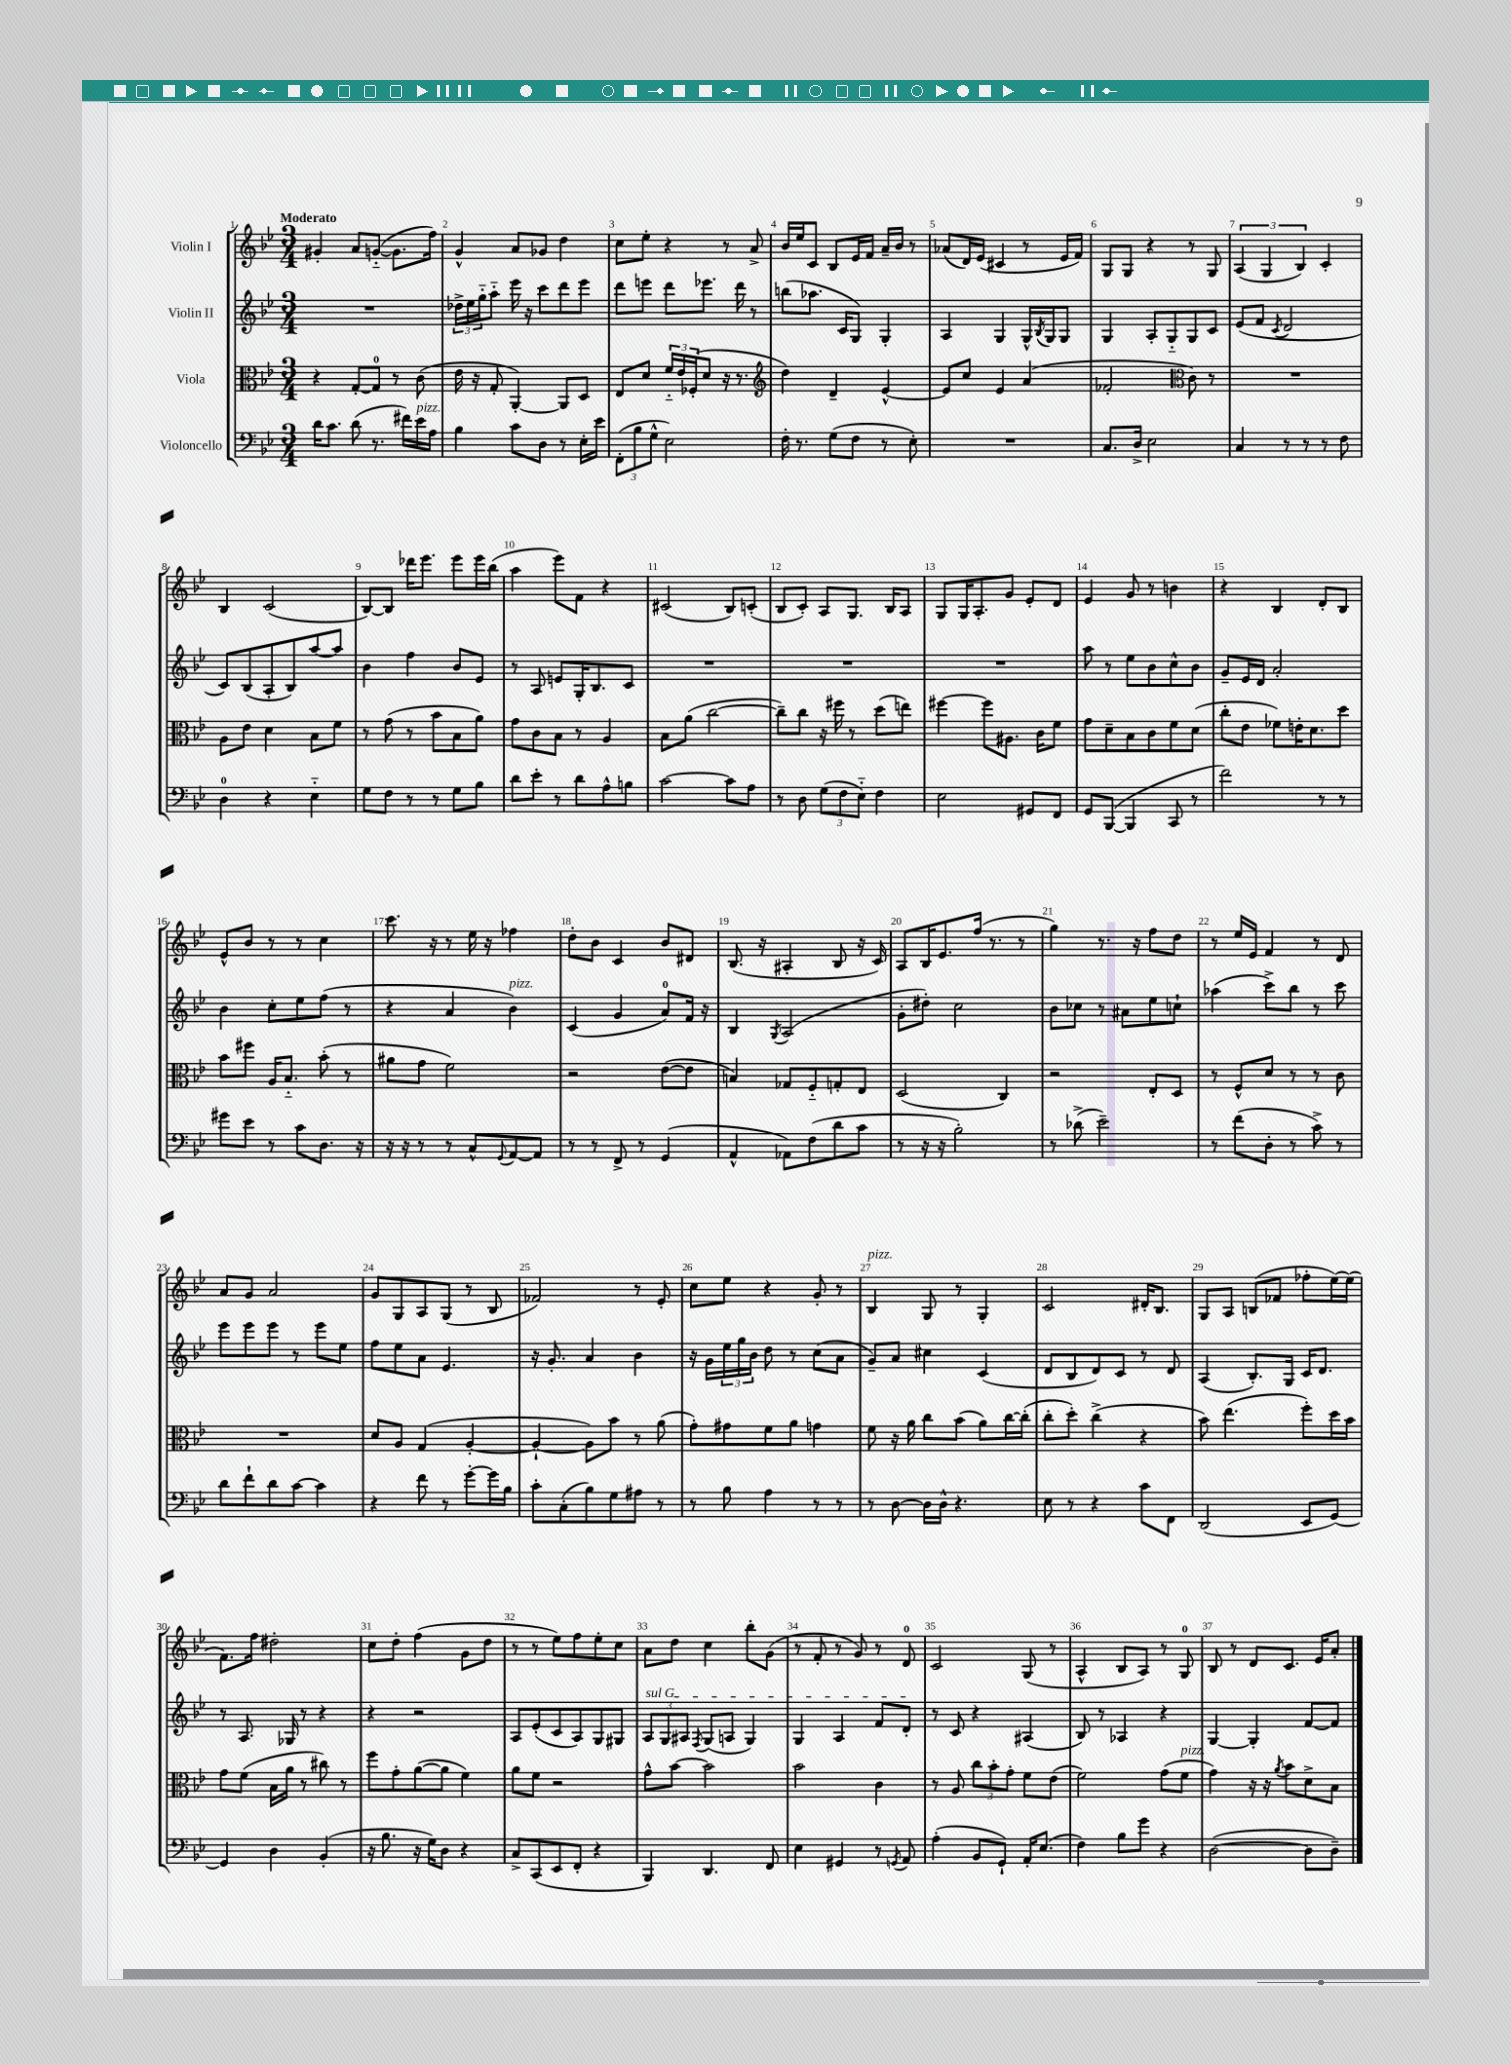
<<
\new StaffGroup <<
\new Staff = "s0" \with { instrumentName = "Violin I" } {
    \clef treble \key bes \major \numericTimeSignature \time 3/4 \tempo "Moderato"
    gis'4-. a'8 g'8~-_( g'8. f''16) |
    g'4-^ a'8 ges'8 d''4 |
    c''8 ees''8-. r4 r8 a'8-> |
    bes'16 ees''16 c'8 bes8 ees'16 f'16 a'16-- bes'16 r8 |
    aes'8( d'16) ees'16( cis'4 r8 ees'16 f'16) |
    g8 g8 r4 r8 g8 |
    \tuplet 3/2 { a4( g4 bes4) } c'4-. |
    bes4 c'2( |
    bes8~) bes8 des'''16 ees'''8. ees'''8 ees'''16 bes''16( |
    a''4 ees'''8) f'8 r4 |
    cis'2( bes8) c'8-.( |
    bes8 c'8-.) a8 g8. bes16 a8 |
    g8 g16 a8.-. g'8 ees'8-. d'8 |
    ees'4 g'8 r8 b'4 |
    r4 bes4 d'8-. bes8 |
    ees'8-^ bes'8 r8 r8 c''4 |
    c'''8. r16 r8 ees''16 r16 fes''4 |
    d''8-. bes'8 c'4 bes'8 dis'8 |
    bes8.( r16 ais4-. bes8 r16 c'16) |
    a8 bes16 ees'8. f''16( r8. r8 |
    g''4) r8. r16 f''8 d''8 |
    r8 ees''16 ees'16 f'4 r8 d'8 |
    a'8 g'8 a'2 |
    g'8 g8 a8 g8( r8 bes8 |
    fes'2) r8 ees'8-. |
    c''8 ees''8 r4 g'8-. r8 |
    bes4^\markup { \italic "pizz." } g8 r8 g4-. |
    c'2 dis'16-. bes8. |
    g8 a8 b8( fes'8 fes''8-. ees''16~) ees''16( |
    f'8.) f''16 dis''2-. |
    c''8 d''8-. f''4( g'8 d''8 |
    r8 r8 ees''8) f''8 ees''8-. c''8 |
    a'8 d''8 c''4 bes''8-. g'8( |
    r8 f'8-. r8 g'8) r8 d'8-0 |
    c'2 g8( r8 |
    a4-^ bes8 a8) r8 g8-0 |
    bes8 r8 d'8 c'8. ees'16 a'8-. \bar "|." |
}
\new Staff = "s1" \with { instrumentName = "Violin II" } {
    \clef treble \key bes \major \numericTimeSignature \time 3/4
    R2. |
    \tuplet 3/2 { des''16-> ees''16 g''16-_ } a''8-_ ees'''16 r16 c'''8 d'''8 ees'''8 |
    d'''8 e'''8 d'''8 ees'''8. d'''16 r8 |
    b''8( aes''8. c'16 g8) g4-. |
    a4 g4 g16-^ \acciaccatura { bes8 } g16 g8 |
    g4 a8-. g8-_ g8 c'8 |
    ees'8( f'8 \acciaccatura { c'8 } d'2 |
    c'8) bes8( a8-. bes8) a''8~ a''8 |
    bes'4 f''4 bes'8 ees'8 |
    r8 a8 e'8 g16-. bes8. c'8 |
    R2. |
    R2. |
    R2. |
    a''8 r8 ees''8 bes'8 c''8-^ bes'8 |
    g'8-- ees'16 d'16 a'2-. |
    bes'4 c''8-. ees''8 f''8( r8 |
    r4 a'4 bes'4^\markup { \italic "pizz." }) |
    c'4( g'4 a'8-0) f'16 r16 |
    bes4 \acciaccatura { g8 } a2( |
    g'8-. dis''8-.) c''2 |
    bes'8 ces''8 r8 ais'8 ees''8 c''8-! |
    aes''4( c'''8->) bes''8 r8 c'''8 |
    ees'''8 ees'''8 ees'''8 r8 ees'''8 ees''8 |
    f''8 ees''8 a'8 ees'4. |
    r16 g'8.-. a'4 bes'4 |
    r16 g'16 \tuplet 3/2 { ees''16 g''16 bes'16 } d''8 r8 c''8( a'8 |
    g'8--) a'8 cis''4 c'4( |
    d'8 bes8 d'8) c'8 r8 d'8 |
    a4( bes8.-.) g16 c'16 d'8. |
    r8 a8. ges16 r8 r4 |
    r4 r2 |
    a8 ees'8-.( c'8 a8) g8 gis8 |
    \tuplet 3/2 { \once \override TextSpanner.bound-details.left.text = \markup { \italic "sul G" } a8\startTextSpan g8 ais8 } \acciaccatura { f8 } g8( a8 g4) |
    g4 a4 f'8 d'8-.\stopTextSpan |
    r8 c'8 r4 ais4( |
    bes8) r8 aes4 r4 |
    g4~ g4-. f'8~ f'8 \bar "|." |
}
\new Staff = "s2" \with { instrumentName = "Viola" } {
    \clef alto \key bes \major \numericTimeSignature \time 3/4
    r4 g8~-. g8-0 r8 c'8( |
    ees'16 r16 g8-. a,4~-.) a,8 d8 |
    ees8 d'8 \tuplet 3/2 { f'16-_ ees'16 fes16-.( } d'8 r16 r8. |
    \clef treble d''4) d'4-- ees'4~-^ |
    ees'8 c''8 ees'4 a'4( |
    fes'2-. \clef alto c'8) r8 |
    R2. |
    a8 ees'8 d'4 bes8 f'8 |
    r8 g'8( r8 bes'8 bes8 a'8) |
    g'8 c'8 bes8 r8 a4 |
    bes8 a'8( c''2~ |
    c''8--) c''8 r16 fis''16 r8 d''8( e''8) |
    fis''4~ fis''8 ais8. c'16 f'8 |
    g'8 d'8-- bes8 c'8 f'8 d'8( |
    c''8-. ees'8 fes'8) e'16-. d'8. d''8 |
    bes'8 fis''8 a16 bes8.-_ bes'8-.( r8 |
    ais'8 g'8 f'2) |
    r2 ees'8~( ees'8 |
    b4) ges8 f8-_ g8-. ees8 |
    d2( c4) |
    r2 ees8-. d8 |
    r8 f8-^ d'8 r8 r8 c'8 |
    R2. |
    d'8 a8 g4( a4~-. |
    a4~-! a8) bes'8 r8 a'8( |
    g'8-.) gis'8 f'8 a'8 g'4 |
    f'8 r16 a'16 c''8 bes'8( a'8) c''16~ c''16-.( |
    c''8-. d''8-.) c''4->( r4 |
    bes'8) ees''4.( f''8-.) d''16 bes'16 |
    g'8 f'8( bes16 a'16 r8 cis''8) r8 |
    f''8 g'8-. a'8~( a'8 f'4) |
    a'8 f'8 r2 |
    g'8-^ bes'8~ bes'2 |
    bes'2 c'4 |
    r8 a8 \tuplet 3/2 { c''8 bes'8-. g'8-. } f'8 ees'8( |
    f'2) g'8( f'8^\markup { \italic "pizz." } |
    g'4) r16 r16 \acciaccatura { a'8 } bes'8 d'8-> bes8 \bar "|." |
}
\new Staff = "s3" \with { instrumentName = "Violoncello" } {
    \clef bass \key bes \major \numericTimeSignature \time 3/4
    d'16 c'8. d'8( r8. fis'16) ees'16^\markup { \italic "pizz." } a16 |
    bes4 c'8 d8 r8 ees16-. ees'16 |
    \tuplet 3/2 { f,8-.( bes8 g8-^ } ees2) |
    f16-. r8. g8( f8 r8 ees8-.) |
    R2. |
    c8. d16-> ees2 |
    c4 r8 r8 r8 f8 |
    d4-0 r4 ees4-_ |
    g8 f8 r8 r8 g8 bes8 |
    d'8 ees'8-. r8 d'8 a8-^ b8 |
    c'2~ c'8 a8 |
    r8 d8 \tuplet 3/2 { g8( f8 ees8-_) } f4 |
    ees2 gis,8 f,8 |
    g,8 bes,,8~( bes,,4 c,8 r8 |
    f'2) r8 r8 |
    gis'8 ees'8 r8 c'8 d8. r16 |
    r16 r16 r8 r8 c8-^ \appoggiatura { g,8 } a,8~ a,8 |
    r8 r8 f,8-> r8 g,4( |
    a,4-^ aes,8) f8( d'8 c'8 |
    r8 r16 r16 bes2-.) |
    r8 des'8->( ees'2--) |
    r8 f'8( d8-. r8 c'8->) r8 |
    d'8 f'8-! d'8 c'8~ c'4 |
    r4 f'8 r8 g'8~-. g'16 bes16 |
    c'8-. c8-.( bes8) g8 ais8 r8 |
    r8 bes8 a4 r8 r8 |
    r8 d8~ d16 d16-^ r4. |
    ees8 r8 r4 c'8 f,8 |
    d,2( ees,8 g,8~) |
    g,4 d4 bes,4-.( |
    r16 bes8. r16 g16) d8 r4 |
    c8-> c,8( ees,8 f,8-. r4 |
    bes,,4) d,4. f,8 |
    ees4 gis,4 r8 \acciaccatura { g,8 } a,8 |
    a4-.( bes,8 g,8-!) a,16-. ees8.( |
    f4) bes8 g'8 r4 |
    d2~( d8 d8--) \bar "|." |
}
>>
>>
\layout { \context { \Score \override BarNumber.break-visibility = ##(#f #t #t) barNumberVisibility = #all-bar-numbers-visible } }
